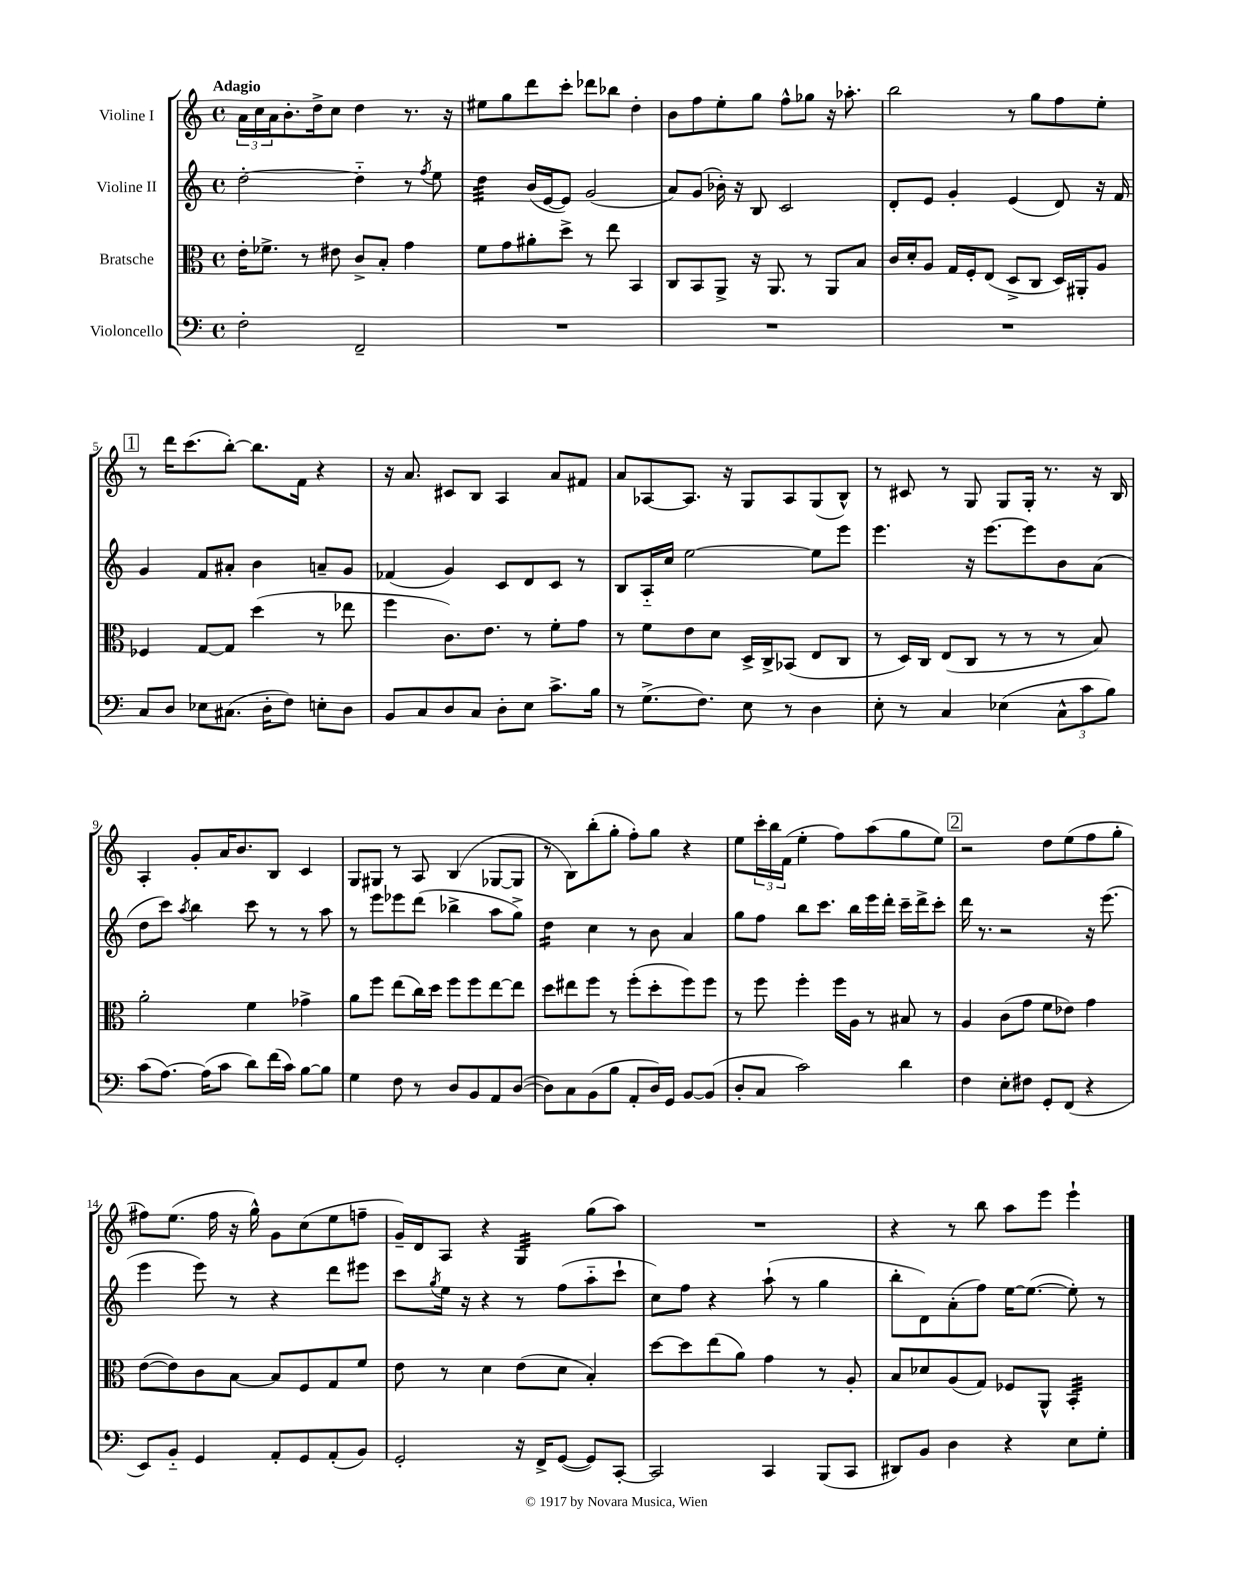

**kern	**kern	**kern	**kern
*staff4	*staff3	*staff2	*staff1
*clefF4	*clefC3	*clefG2	*clefG2
*k[]	*k[]	*k[]	*k[]
*M4/4	*M4/4	*M4/4	*M4/4
*met(c)	*met(c)	*met(c)	*met(c)
2F'	16e'	[2dd'	24a
.	.	.	24cc
.	8.f-^	.	.
.	.	.	24a
.	.	.	8.b'
.	8r	.	.
.	.	.	16dd^
.	8e#	.	8cc
2FF~	8c^	4dd'~]	4dd
.	8B'	.	.
.	4g	8r	8.r
.	.	8qff	.
.	.	8ee	.
.	.	.	16r
=	=	=	=
1r	8f	4dd	8ee#
.	8g	.	8gg
.	8a#'	(16b	8ddd
.	.	[16e	.
.	8dd^	8e])	8ccc'
.	8r	(2g	8ddd-
.	8ee	.	8bb-
.	4BB	.	4dd'
=	=	=	=
1r	8C	8a)	8b
.	8BB	(8g	8ff
.	8AA^	16b-')	8ee'
.	.	16r	.
.	16r	8B	8gg
.	8.AA	.	.
.	.	2c	8ff^^
.	8r	.	8gg-
.	8AA	.	16r
.	.	.	8.aa-'
.	8B	.	.
=	=	=	=
1r	16c	8d'	2bb
.	16d'	.	.
.	8A	8e	.
.	16G	4g'	.
.	16F'	.	.
.	(8E	.	.
.	8D^	(4e	8r
.	8C	.	8gg
.	16D)	8d)	8ff
.	16AA#'	.	.
.	8A	16r	8ee'
.	.	16f	.
=	=	=	=
8C	4F-	4g	8r
8D	.	.	16ddd
.	.	.	(8.ccc
8E-	[8G	8f	.
(8.C#	8G]	8a#'	[8bb')
.	(4dd	4b	8.bb]
16D'	.	.	.
8F)	.	.	.
.	.	.	16f
8E'	8r	8a~	4r
8D	8ee-	8g	.
=	=	=	=
8BB	4ff	(4f-	16r
.	.	.	8.a
8C	.	.	.
8D	8.c)	4g)	8c#
8C	.	.	8B
.	8.e	.	.
8D'	.	8c	4A
8E	8r	8d	.
8.c^	8f'	8c	8a
.	8g	8r	8f#
16B	.	.	.
=	=	=	=
8r	8r	8B	8a
(8.G^	8f	16A'~	[8A-
.	.	16cc	.
.	8e	[2ee	8.A-]
8.F)	.	.	.
.	8d	.	.
.	.	.	16r
8E	16D^	.	8G
.	16C^	.	.
8r	(8BB-	.	8A-
4D	8E	8ee]	(8G
.	8C	8eee	8B^^)
=	=	=	=
8E'	8r	4.eee	8r
8r	16D)	.	8c#
.	16C	.	.
4C	(8E	.	8r
.	8C	16r	8G
.	.	[8.eee	.
(4E-	8r	.	8G
.	8r	8eee]	16G'
.	.	.	8.r
12C^^	8r	8b	.
12c	.	.	.
.	8B)	(8a	16r
12B)	.	.	.
.	.	.	16B
=	=	=	=
(8c	2a'	8dd	4A'
[8.A)	.	8ccc)	.
.	.	8qaa	.
.	.	4bb	8g'
(16A]	.	.	.
8c	.	.	16a
.	.	.	8.b
8d)	4f	8ccc	.
(16f	.	8r	8B
16c)	.	.	.
[8B	4g-^	8r	4c
8B]	.	8aa	.
=	=	=	=
4G	8a	8r	8G
.	8ff	8eee	8G#
8F	(8ee	8eee-	8r
8r	16cc)	(8ddd	8A
.	16dd	.	.
8D	8ff	4bb-^	(4B
8BB	8ff	.	.
8AA	[8ee	8aa	[8G-
([8D	8ee]	8gg^)	8G-]
=	=	=	=
8D])	8dd	4dd	8r
8C	8ee#	.	8B)
(8BB	8ff	4cc	(8bb'
8B	8r	.	8gg'
8AA'	(8ff'	8r	8ff')
16D)	8dd'	8b	8gg
16GG	.	.	.
[8BB	8ff)	4a	4r
(8BB]	8ff	.	.
=	=	=	=
8D'	8r	8gg	8ee
8C	8ff	8ff	24ccc'
.	.	.	24bb
.	.	.	(24f
2c)	4ff'	8bb	4ee'
.	.	8.ccc	.
.	16ff	.	8ff)
.	16A	16bb	.
.	8r	16eee	(8aa
.	.	16ddd'	.
4d	8B#	16ccc~	8gg
.	.	16ddd^	.
.	8r	8ccc'	8ee)
=	=	=	=
4F	4A	16ddd	2r
.	.	8.r	.
8E'	(8c	2r	.
8F#	8g	.	.
8GG'	8f	.	8dd
(8FF	8e-)	.	(8ee
4r	4g	16r	8ff
.	.	(8.eee	.
.	.	.	8gg'
=	=	=	=
8EE)	([8e	4eee	8ff#)
8BB'~	8e])	.	(8.ee
4GG	8c	8eee)	.
.	.	.	16ff#
.	[8B	8r	16r
.	.	.	16gg^^)
8AA'	8B]	4r	8g
8GG	8F	.	(8cc
(8AA'	8G	8ddd	8ee
8BB)	8f	8eee#	8ff~
=	=	=	=
2GG'	8e	8ccc	16g~)
.	.	.	16d
.	.	8qgg	.
.	8r	16ee	8A
.	.	16r	.
.	4d	4r	4r
16r	(8e	8r	4G
16FF^	.	.	.
([8GG	8d	(8ff	.
8GG])	4B')	8aa'~	(8gg
[8CC'	.	8ccc`	8aa)
=	=	=	=
2CC]	[8dd	8cc)	1r
.	8dd]	8ff	.
.	(8ee	4r	.
.	8a)	.	.
4CC	4g	(8aa`	.
.	.	8r	.
(8BBB	8r	4gg	.
8CC	8A'	.	.
=	=	=	=
8DD#)	8B	8bb'	4r
8BB	8d-	8d)	.
4D	(8A	(8a'	8r
.	8G)	8ff)	8bb
4r	8F-	[16ee	8aa
.	.	(8.ee_	.
.	8AA^^	.	8eee
8E	4BB'	8ee'])	4eee`
8G'	.	8r	.
==	==	==	==
*-	*-	*-	*-
